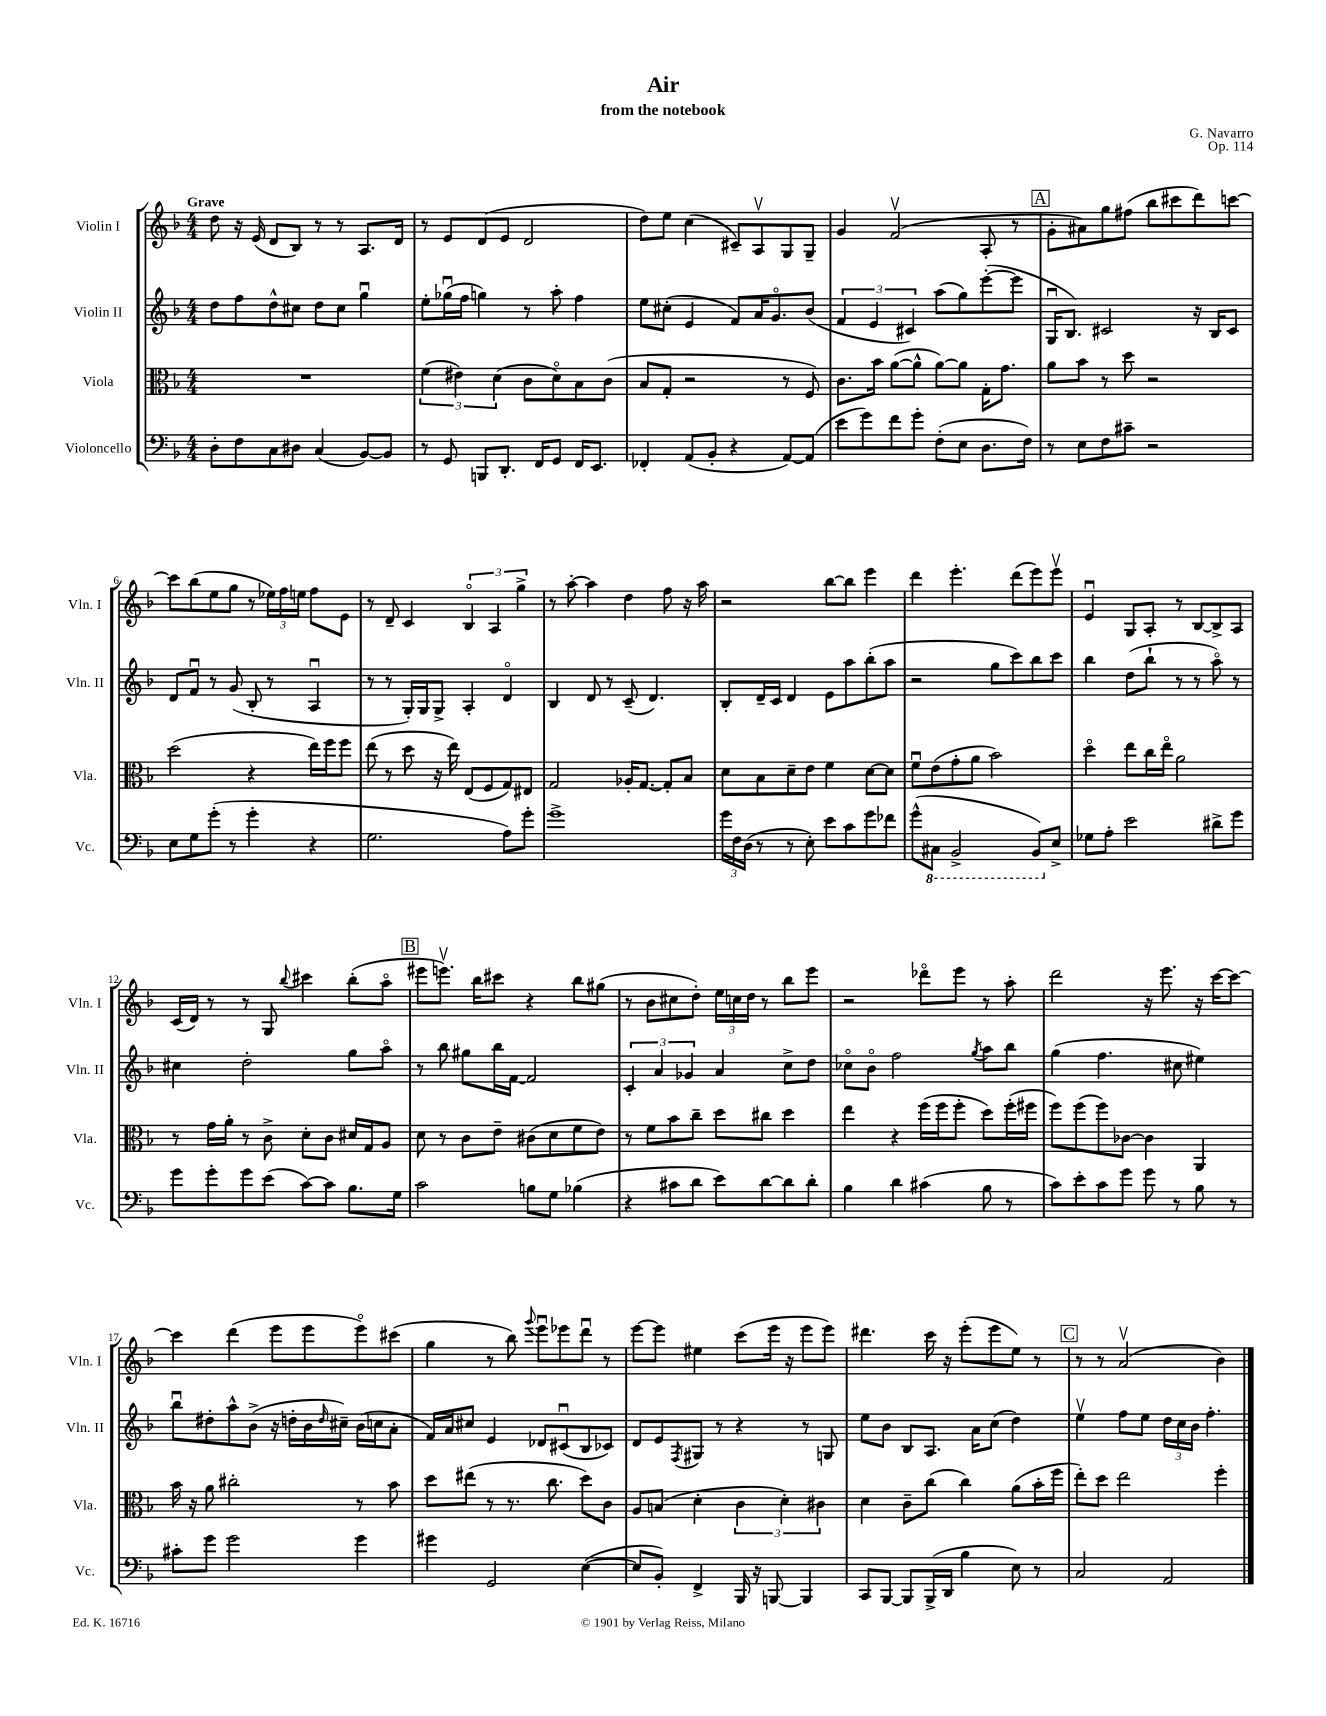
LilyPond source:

\header { title = "Air" composer = "G. Navarro" subtitle = "from the notebook" opus = "Op. 114" }
<<
\new StaffGroup <<
\new Staff = "s0" \with { instrumentName = "Violin I" shortInstrumentName = "Vln. I" } {
    \clef treble \key f \major \numericTimeSignature \time 4/4 \tempo "Grave"
    d''8 r16 e'16( d'8 bes8) r8 r8 a8. d'16 |
    r8 e'8 d'8( e'8 d'2 |
    d''8) e''8 c''4( cis'8--) a8\upbow g8 g8-- |
    g'4 f'2\upbow( a8-. r8 |
    \mark \markup { \box "A" } g'8-. ais'8) g''8 fis''8( bes''8 cis'''8 d'''8) c'''8~ |
    c'''8 bes''8( e''8 g''8 r8 \tuplet 3/2 { ees''16) f''16 e''16 } f''8 e'8 |
    r8 d'8-- c'4 \tuplet 3/2 { bes4\flageolet a4 g''4-> } |
    r8 a''8~-. a''4 d''4 f''8 r16 a''16 |
    r2 bes''8~ bes''8 e'''4 |
    d'''4 e'''4.-. d'''8( e'''8) e'''8\upbow |
    e'4\downbow g8 a8-. r8 bes8~ bes8-> a8 |
    c'16( d'16) r8 r8 g8 \appoggiatura { bes''8 } cis'''4 bes''8-.( a''8\flageolet |
    \mark \markup { \box "B" } eis'''8 e'''8.\upbow) bes''16 cis'''8 r4 bes''8 gis''8( |
    r8 bes'8 cis''8 d''8-.) \tuplet 3/2 { e''16 c''16 d''16 } r8 bes''8 e'''8 |
    r2 des'''8\flageolet e'''8 r8 a''8-. |
    d'''2 r16 e'''8. r16 c'''16~ c'''8~ |
    c'''4 d'''4( e'''8 e'''8 e'''8\flageolet) cis'''8( |
    g''4 r8 bes''8) \appoggiatura { g'''8 } e'''8\downbow ees'''8 d'''8\downbow r8 |
    e'''8~ e'''8 eis''4 c'''8( e'''16 r16 e'''8 e'''8) |
    dis'''4. c'''16 r16 e'''8-.( e'''8 e''8) r8 |
    \mark \markup { \box "C" } r8 r8 a'2\upbow( bes'4) \bar "|." |
}
\new Staff = "s1" \with { instrumentName = "Violin II" shortInstrumentName = "Vln. II" } {
    \clef treble \key f \major \numericTimeSignature \time 4/4
    d''8 f''8 d''8-^ cis''8 d''8 cis''8 g''4\downbow |
    e''8-. ges''16\downbow( f''16 g''4) r8 a''8-. f''4 |
    e''8 cis''8-.( e'4 f'8) a'16 g'8.\flageolet bes'8( |
    \tuplet 3/2 { f'4 e'4 cis'4) } a''8( g''8) e'''8~-.( e'''8 |
    \mark \markup { \box "A" } g16\downbow bes8.) cis'2 r16 bes16 cis'8 |
    d'8 f'8\downbow r8 g'8( bes8-. r8 a4\downbow |
    r8 r8 g16-.) g16 g8-> a4-. d'4\flageolet |
    bes4 d'8 r8 c'8--( d'4.) |
    bes8-. d'16-- c'16 d'4 e'8 a''8 bes''8-.( a''8 |
    r2 g''8 c'''8) bes''8 c'''8 |
    bes''4 d''8( bes''8-! r8 r8 a''8\flageolet) r8 |
    cis''4 d''2-. g''8 a''8\flageolet |
    \mark \markup { \box "B" } r8 bes''8 gis''8 bes''16 f'16~ f'2 |
    \tuplet 3/2 { c'4-. a'4 ges'4 } a'4 c''8-> d''8 |
    ces''8\flageolet bes'8\flageolet f''2 \acciaccatura { g''8 } a''8 bes''8 |
    g''4( f''4. cis''8 eis''4) |
    bes''8\downbow dis''8-. a''8-^ bes'8->( r16 d''16-. bes'16 \grace { d''16 } cis''16--) bes'16( c''16 a'8-. |
    f'16) a'16 cis''8 e'4 des'8 cis'8\downbow( bes8 ces'8) |
    d'8 e'8 \acciaccatura { f8 } gis8 r8 r4 r8 g8 |
    e''8 bes'8 bes8 a8. a'16 c''8( d''4) |
    \mark \markup { \box "C" } e''4\upbow f''8 e''8 \tuplet 3/2 { d''16 c''16 bes'16 } f''4.-. \bar "|." |
}
\new Staff = "s2" \with { instrumentName = "Viola" shortInstrumentName = "Vla." } {
    \clef alto \key f \major \numericTimeSignature \time 4/4
    R1 |
    \tuplet 3/2 { f'4( eis'4) d'4( } c'8 d'8\flageolet) bes8 c'8( |
    bes8 g8-. r2 r8 f8) |
    c'8. bes'16 a'8~( a'8-^ a'8~) a'8 g16-. g'8. |
    \mark \markup { \box "A" } a'8 bes'8 r8 d''8 r2 |
    d''2( r4 e''16) f''16 f''8 |
    e''8( r8 d''8 r16 e''16) e8( f8 g8) eis8 |
    g2 aes16-. g8.~ g8-. bes8 |
    d'8 bes8 d'8-- e'8 f'4 d'8~ d'8 |
    f'8\downbow e'8( g'8-. a'8 bes'2) |
    d''4\flageolet e''8 c''16 e''16\flageolet a'2 |
    r8 g'16 a'16-. r8 c'8-> d'8-. c'8 dis'16 g16 a8 |
    \mark \markup { \box "B" } d'8 r8 c'8 e'8-- cis'8( d'8 f'8 e'8) |
    r8 f'8 bes'8 c''8-- d''8 cis''8 d''4 |
    e''4 r4 f''16( f''16 f''8-. d''8) f''16-.( fis''16 |
    f''8) f''8( f''8) ces'8~ ces'4 a,4 |
    bes'16 r16 a'8 cis''2-. r8 bes'8 |
    d''8 eis''8( r8 r8. c''8. d''8) c'8 |
    a8 b8( d'4-. \tuplet 3/2 { c'4 d'4-.) cis'4 } |
    d'4 c'8-- c''8( c''4) a'8( bes'16-. f''16 |
    \mark \markup { \box "C" } e''8-.) d''8 e''2 f''4-. \bar "|." |
}
\new Staff = "s3" \with { instrumentName = "Violoncello" shortInstrumentName = "Vc." } {
    \clef bass \key f \major \numericTimeSignature \time 4/4
    d8-. f8 c8 dis8 c4( bes,8~) bes,8 |
    r8 g,8 b,,8 d,8.-. f,16 g,8 f,16 e,8. |
    fes,4-. a,8( bes,8-. r4 a,8~) a,8( |
    e'8 g'8) f'8 g'8-. f8-.( e8 d8. f16) |
    \mark \markup { \box "A" } r8 e8 f8 cis'8-- r2 |
    e8 g8 g'8-.( r8 g'4-. r4 |
    g2. a8) g'8-. |
    g'1-> |
    \tuplet 3/2 { g'16 f16 d16( } r8 r8 e8-.) e'8 c'8 g'8 fes'8 |
    g'8-^( \ottava #-1 cis,8 bes,,2-> bes,,8) \ottava #0 e8-> |
    ges8 a8-. e'2 dis'8-> g'8 |
    g'8 g'8-. g'8 e'8( c'8~) c'8 bes8. g16 |
    \mark \markup { \box "B" } c'2 b8 g8 bes4( |
    r4 cis'8 d'8 e'8) d'8~ d'8 d'8-. |
    bes4 d'4 cis'4( bes8 r8 |
    c'8) e'8-. c'8 g'8 g'8 r8 bes8 r8 |
    cis'8-. g'8 g'2 g'4 |
    gis'4 g,2 e4~( |
    e8 bes,8-.) f,4-> bes,,16 r16 b,,8~ b,,4 |
    c,8 bes,,8~ bes,,8 bes,,16->( d,16 bes4 e8) r8 |
    \mark \markup { \box "C" } c2 a,2 \bar "|." |
}
>>
>>
